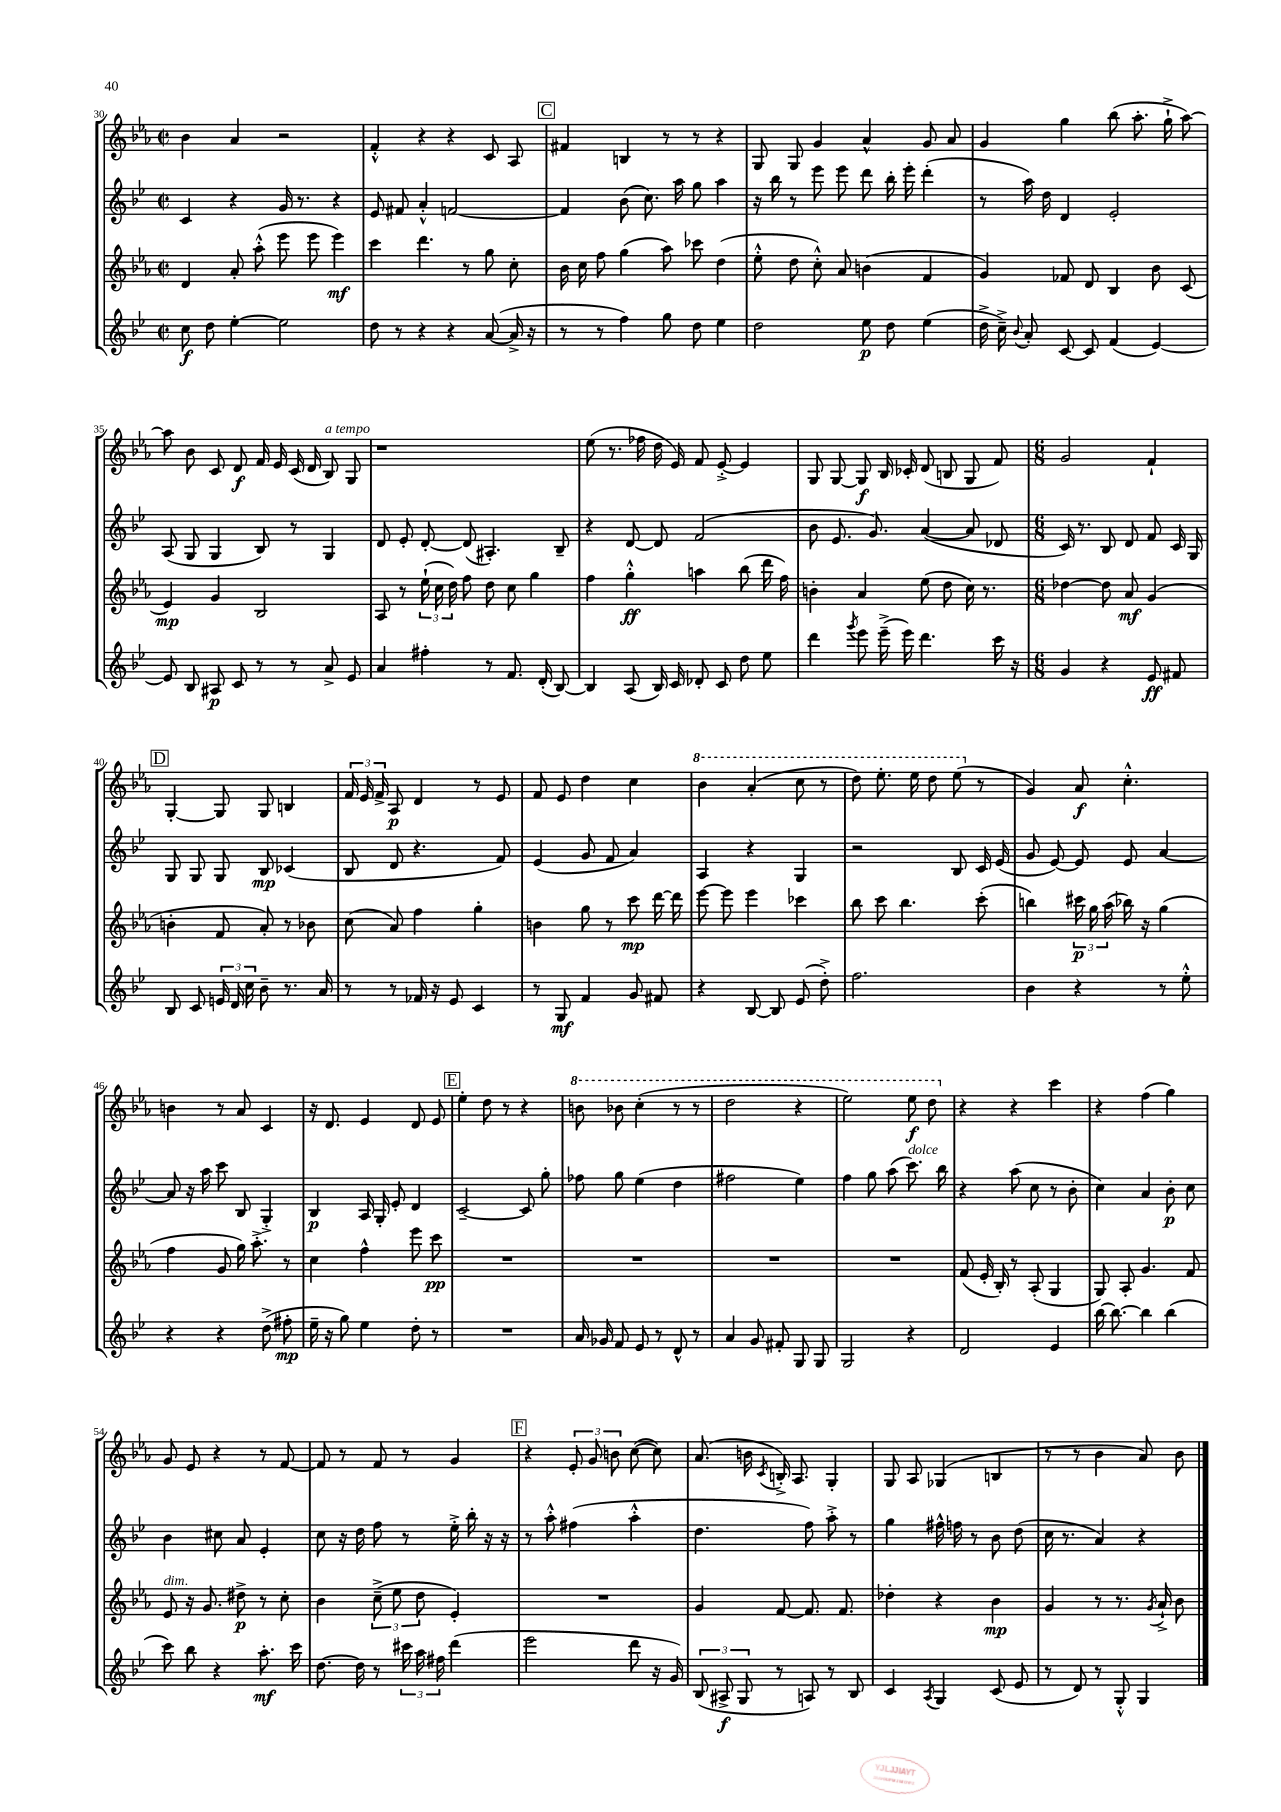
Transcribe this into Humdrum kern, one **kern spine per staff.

**kern	**kern	**kern	**kern
*staff4	*staff3	*staff2	*staff1
*clefG2	*clefG2	*clefG2	*clefG2
*k[b-e-]	*k[b-e-a-]	*k[b-e-]	*k[b-e-a-]
*M2/2	*M2/2	*M2/2	*M2/2
*met(c|)	*met(c|)	*met(c|)	*met(c|)
8cc\	4d/	4c/	4b-\
8dd\	.	.	.
[4ee-'\	8a-'/	4r	4a-/
.	(8aa-'^^\	.	.
2ee-\]	8eee-\	16g/	2r
.	.	8.r	.
.	8eee-\	.	.
.	4eee-\)	4r	.
=	=	=	=
8dd\	4ccc\	8e-/	4f'^^/
8r	.	8f#/	.
4r	4.ddd\	4a'^^/	4r
4r	.	[2f/	4r
.	8r	.	.
([8a/	8gg\	.	8c/
16a^/]	8cc'\	.	8A-/
16r	.	.	.
=	=	=	=
8r	16b-\	4f/]	4f#/
.	16cc\	.	.
8r	8ff\	.	.
4ff\)	(4gg\	(8b-\	4B/
.	.	8.cc\)	.
8gg\	8aa-\)	.	8r
.	.	16aa\	.
8dd\	8ccc-\	8gg\	8r
4ee-\	(4dd\	4aa\	4r
=	=	=	=
2dd\	8ee-'^^\	16r	8G/
.	.	16bb-\	.
.	8dd\	8r	8G/
.	8cc'^^\)	8eee-\	4g/
.	8a-/	8eee-\	.
8ee-\	(4b\	8ddd\	4a-^^/
8dd\	.	16bb-'\	.
.	.	16eee-'\	.
(4ee-\	4f/	(4ddd'\	8g/
.	.	.	8a-/
=	=	=	=
16dd^\	4g/)	8r	4g/
16cc~^\)	.	.	.
8qqb-/	.	.	.
8a'/	.	16aa\)	.
.	.	16dd\	.
[8c/	8f-/	4d/	4gg\
8c/]	8d/	.	.
(4f/	4B-/	2e-'/	(8bb-\
.	.	.	8.aa-'\
[4e-/)	8b-\	.	.
.	.	.	16gg`^\
.	(8c/	.	[8aa-\)
=	=	=	=
8e-/]	4e-/)	(8A/	8aa-\]
8B-/	.	8G/	8b-\
8A#/	4g/	4G/	8c/
8c/	.	.	8d/
8r	2B-/	8B-/)	16f/
.	.	.	16e-/
8r	.	8r	(16c/
.	.	.	16d/
8a^/	.	4G/	8B-/)
8e-/	.	.	8G/
=	=	=	=
4a/	8A-/	8d/	1r
.	8r	8e-'/	.
4ff#'\	(24ee-`\	[8d'/	.
.	24cc\	.	.
.	24dd\)	.	.
.	8ff\	(8d/]	.
8r	8dd\	4.A#'/)	.
8.f/	8cc\	.	.
.	4gg\	.	.
(16d'/	.	.	.
[8B-/)	.	8B-~/	.
=	=	=	=
4B-/]	4ff\	4r	(8ee-\
.	.	.	8.r
(8A/	4gg'^^\	[8d/	.
.	.	.	16ff-\
16B-/)	.	8d/]	16dd\
16c/	.	.	16e-/)
8d-'/	4aa\	(2f/	8f/
8c/	.	.	[8e-'^/
8dd\	(8bb-\	.	4e-/]
8ee-\	16ddd\	.	.
.	16ff\)	.	.
=	=	=	=
4ddd\	4b'\	8b-\	8G/
.	.	8.e-/	[8G/
8qggg/	.	.	.
8eee-\	4a-/	.	8G/]
.	.	8.g/)	.
(16eee-~^\	.	.	16B-/
16eee-\)	.	.	16c-'/
4.ddd\	(8ee-\	([4a/	(8d/
.	8dd\	.	8B/
.	16cc\)	8a/]	8G/
.	8.r	.	.
16ccc\	.	8d-/	8f/)
16r	.	.	.
=	=	=	=
*M6/8	*M6/8	*M6/8	*M6/8
4g/	[4dd-\	16c/)	2g/
.	.	8.r	.
4r	8dd-\]	8B-/	.
.	8a-/	8d/	.
8e-/	(4g/	8f/	4f`/
8f#/	.	16c/	.
.	.	16G/	.
=	=	=	=
8B-/	4b'\	8G/	[4G'/
8c/	.	8G/	.
24e/	8f/	8G/	8G/]
24d/	.	.	.
24cc\	.	.	.
8b-~\	8a-'/)	8B-/	8G/
8.r	8r	(4c-/	4B/
.	8b-\	.	.
16a/	.	.	.
=	=	=	=
8r	(8cc\	8B-/	24f/
.	.	.	24e-/
.	.	.	24f^/
8r	8a-/)	8d/	8A-/
16f-/	4ff\	4.r	4d/
16r	.	.	.
8e-/	.	.	.
4c/	4gg'\	.	8r
.	.	8f/)	8e-/
=	=	=	=
8r	4b\	(4e-/	8f/
8G/	.	.	8e-/
4f/	8gg\	8g/	4dd\
.	8r	8f/	.
8g/	8ccc\	4a/)	4cc\
8f#/	[16ddd\	.	.
.	16ddd\]	.	.
=	=	=	=
4r	[8eee-\	4A/	4bb-\
.	8eee-\]	.	.
[8B-/	4eee-\	4r	(4aa-'/
8B-/]	.	.	.
(8e-/	4ccc-\	4G/	8ccc\
8dd'^\)	.	.	8r
=	=	=	=
2.ff\	8bb-\	2r	8ddd\)
.	8ccc\	.	8.eee-'\
.	4.bb-\	.	.
.	.	.	16eee-\
.	.	.	8ddd\
.	.	8B-/	(8eee-\
.	(8ccc'\	16c/	8r
.	.	(16e-/	.
=	=	=	=
4b-\	4bb\)	8g/	4g/)
.	.	[8e-/)	.
4r	24ccc#\	8e-/]	8a-/
.	24gg\	.	.
.	(24aa-\	.	.
.	16bb-\)	8e-/	4.cc'^^\
.	16r	.	.
8r	(4gg\	[4a/	.
8ee-'^^\	.	.	.
=	=	=	=
4r	4ff\	8a/]	4b\
.	.	16r	.
.	.	16aa\	.
4r	8g/	8ccc\	8r
.	16gg\)	8B-/	8a-/
.	8.aa-'^\	.	.
(8dd^\	.	4G'^/	4c/
8ff#'\	8r	.	.
=	=	=	=
16ee-~\	4cc\	4B-/	16r
16r	.	.	8.d/
8gg\)	.	.	.
4ee-\	4ff^^\	16A/	4e-/
.	.	16G'/	.
.	.	8e-'/	.
8dd'\	8eee-\	4d/	8d/
8r	8ccc\	.	8e-/
=	=	=	=
2.r	2.r	[2c~/	4ee-'\
.	.	.	8dd\
.	.	.	8r
.	.	8c/]	4r
.	.	8gg'\	.
=	=	=	=
16a/	2.r	8ff-\	8bb\
16g-/	.	.	.
8f/	.	8gg\	8bb-\
8e-/	.	(4ee-\	(4ccc'\
8r	.	.	.
8d^^/	.	4dd\	8r
8r	.	.	8r
=	=	=	=
4a/	2.r	2ff#\	2ddd\
8g/	.	.	.
8f#'/	.	.	.
8G/	.	4ee-\)	4r
8G/	.	.	.
=	=	=	=
2G/	2.r	4ff\	2eee-\)
.	.	8gg\	.
.	.	(8aa\	.
4r	.	8.ccc\)	8eee-\
.	.	.	8ddd\
.	.	16bb-\	.
=	=	=	=
2d/	(8f/	4r	4r
.	16e-'/	.	.
.	16B-'/)	.	.
.	8r	(8aa\	4r
.	(8A-'/	8cc\	.
4e-/	4G/	8r	4ccc\
.	.	8b-'\	.
=	=	=	=
[16bb-\	8G/)	4cc\)	4r
8.bb-\_	.	.	.
.	8A-'/	.	.
4bb-\]	4.g/	4a/	(4ff\
(4bb-\	.	8b-'\	4gg\)
.	8f/	8cc\	.
=	=	=	=
8ccc\)	8e-/	4b-\	8g/
8bb-\	16r	.	8e-/
.	8.g/	.	.
4r	.	8cc#\	4r
.	8dd#^\	8a/	.
8.aa'\	8r	4e-'/	8r
.	8cc'\	.	[8f/
16ccc\	.	.	.
=	=	=	=
[8.dd\	4b-\	8cc\	8f/]
.	.	16r	8r
16dd\]	.	16dd\	.
8r	(12cc~^\	8ff\	8f/
.	12ee-\	.	.
24ccc#\	.	8r	8r
24aa\	12dd\	.	.
24ff#\	.	.	.
(4ddd\	4e-'/)	16ee-'^\	4g/
.	.	16bb-'\	.
.	.	16r	.
.	.	16r	.
=	=	=	=
2eee-\	2.r	8r	4r
.	.	8aa'^^\	.
.	.	(4ff#\	12e-'/
.	.	.	12g/
.	.	.	12b\
8ddd\	.	4aa'^^\	([8cc\
16r	.	.	8cc\])
16g/)	.	.	.
=	=	=	=
(12B-/	4g/	4.dd\	(8.a-/
12A#^/	.	.	.
12G/	.	.	.
.	.	.	16b\
.	.	.	8qc/
8r	[8f/	.	16B'^/)
.	.	.	8.A-/
8A/)	8.f/]	8ff\)	.
8r	.	8aa'^\	4G'/
.	8.f/	.	.
8B-/	.	8r	.
=	=	=	=
4c/	4dd-'\	4gg\	8G/
.	.	.	8A-/
8qA/	.	.	.
4G/	4r	16ff#^^\	(4G-/
.	.	16ff\	.
.	.	8r	.
(8c/	4b-\	8b-\	4B/
8e-/	.	(8dd\	.
=	=	=	=
8r	4g/	16cc\	8r
.	.	8.r	.
8d/)	.	.	8r
8r	8r	4a/)	4b-\
8G'^^/	8.r	.	.
4G/	.	4r	8a-/)
.	8qg/	.	.
.	16a-`^/	.	.
.	8b-\	.	8b-\
==	==	==	==
*-	*-	*-	*-
